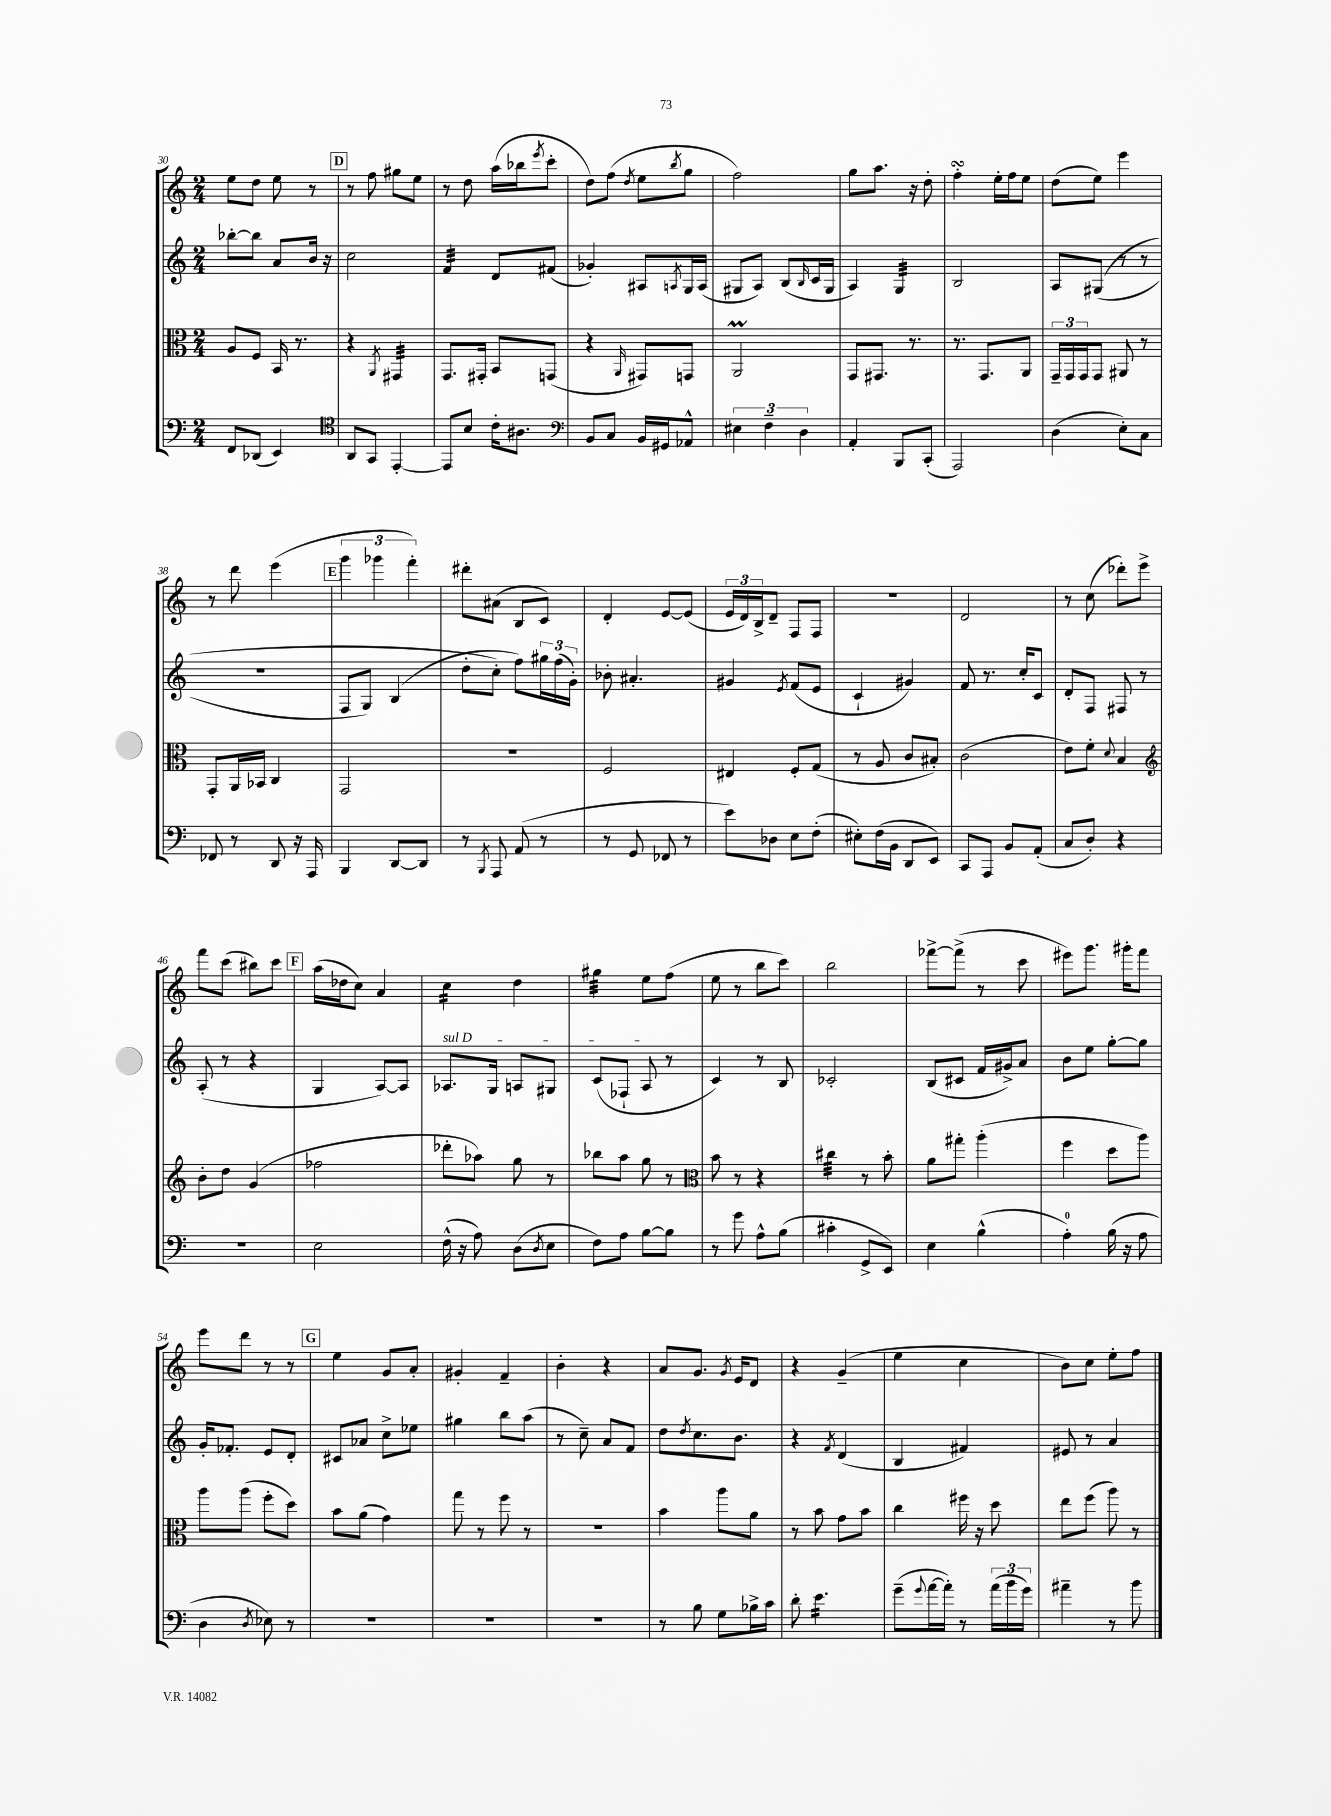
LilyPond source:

<<
\new StaffGroup <<
\new Staff = "s0" {
    \clef treble \key c \major \numericTimeSignature \time 2/4
    e''8 d''8 e''8 r8 |
    \mark \markup { \box "D" } r8 f''8 gis''8 e''8 |
    r8 d''8 a''16( bes''16 \acciaccatura { e'''8 } c'''8-. |
    d''8) f''8( \acciaccatura { d''8 } e''8 \acciaccatura { b''8 } g''8 |
    f''2) |
    g''8 a''8. r16 d''8-. |
    f''4-.\turn e''16-. f''16 e''8 |
    d''8( e''8) e'''4 |
    r8 d'''8 e'''4( |
    \mark \markup { \box "E" } \tuplet 3/2 { g'''4 ges'''4 f'''4-.) } |
    dis'''8-. ais'8( b8 c'8) |
    d'4-. e'8~ e'8( |
    \tuplet 3/2 { e'16 d'16) b16-> } d'8-- f8 f8 |
    r2 |
    d'2 |
    r8 c''8( des'''8-.) e'''8-> |
    f'''8 c'''8( bis''8) c'''8 |
    \mark \markup { \box "F" } a''16( des''16 c''8) a'4 |
    c''4:16 d''4 |
    gis''4:32 e''8 f''8( |
    e''8 r8 b''8 c'''8) |
    b''2 |
    fes'''8~-> fes'''8->( r8 c'''8 |
    eis'''8) g'''8. gis'''16-. f'''8 |
    e'''8 d'''8 r8 r8 |
    \mark \markup { \box "G" } e''4 g'8 a'8-. |
    gis'4-. f'4-- |
    b'4-. r4 |
    a'8 g'8. \acciaccatura { g'8 } e'16 d'8 |
    r4 g'4--( |
    e''4 c''4 |
    b'8) c''8 e''8-. f''8 \bar "|." |
}
\new Staff = "s1" {
    \clef treble \key c \major \numericTimeSignature \time 2/4
    bes''8~-. bes''8 a'8 b'16 r16 |
    \mark \markup { \box "D" } c''2 |
    f'4:32 d'8 fis'8( |
    ges'4-.) ais8 \acciaccatura { a8 } g16 a16( |
    gis8 a8) b8( \grace { b16 } c'16 gis16 |
    a4) g4:32 |
    b2 |
    a8 gis8(\( r8 r8 |
    r2 |
    \mark \markup { \box "E" } f8 g8) b4( |
    d''8-. c''8-.\) f''8) \tuplet 3/2 { gis''16 f''16( g'16-.) } |
    bes'8-. ais'4.-. |
    gis'4 \acciaccatura { e'8 } f'8( e'8 |
    c'4-! gis'4) |
    f'8 r8. c''16-. c'8 |
    d'8-. f8 fis8 r8 |
    a8-.( r8 r4 |
    \mark \markup { \box "F" } g4 a8~) a8 |
    \once \override TextSpanner.bound-details.left.text = \markup { \italic "sul D" } aes8.\startTextSpan g16 a8 gis8 |
    c'8( fes8-! a8\stopTextSpan r8 |
    c'4) r8 b8 |
    ces'2-. |
    b8( cis'8 f'16 gis'16->) a'8 |
    b'8 e''8 g''8~-. g''8 |
    g'16-. fes'8.-. e'8 d'8-. |
    \mark \markup { \box "G" } cis'8 aes'8 c''8-> ees''8 |
    gis''4 b''8 a''8( |
    r8 c''8--) a'8 f'8 |
    d''8 \acciaccatura { d''8 } c''8. b'8. |
    r4 \acciaccatura { f'8 } d'4( |
    b4 fis'4) |
    eis'8 r8 a'4 \bar "|." |
}
\new Staff = "s2" {
    \clef alto \key c \major \numericTimeSignature \time 2/4
    a8 f8 b,16 r8. |
    \mark \markup { \box "D" } r4 \acciaccatura { a,8 } gis,4:32 |
    g,8. gis,16-. b,8 g,8( |
    r4 \grace { a,16 } gis,8) g,8 |
    a,2\prall |
    g,8 gis,8. r8. |
    r8. g,8. a,8 |
    \tuplet 3/2 { g,16-- g,16 g,16 } g,8 ais,8 r8 |
    g,8-. a,16 bes,16 c4 |
    \mark \markup { \box "E" } g,2 |
    r2 |
    f2 |
    eis4 f8-. g8( |
    r8 a8 c'8 bis8-.) |
    c'2( |
    e'8) f'8-. \appoggiatura { d'8 } b4 |
    \clef treble b'8-. d''8 g'4( |
    \mark \markup { \box "F" } fes''2 |
    des'''8-. aes''8) g''8 r8 |
    bes''8 a''8 g''8 r8 |
    \clef alto b'8 r8 r4 |
    cis''4:32 r8 b'8-. |
    a'8 gis''8-. a''4-.( |
    f''4 d''8 a''8) |
    a''8 a''8( f''8-. d''8) |
    \mark \markup { \box "G" } b'8 a'8( g'4) |
    g''8 r8 f''8 r8 |
    r2 |
    b'4 a''8 a'8 |
    r8 b'8 g'8 b'8 |
    c''4 fis''16 r16 d''8 |
    e''8 f''8( a''8) r8 \bar "|." |
}
\new Staff = "s3" {
    \clef bass \key c \major \numericTimeSignature \time 2/4
    f,8 des,8( e,4) |
    \mark \markup { \box "D" } \clef tenor a,8 g,8 e,4~-. |
    e,8 b8 c'16-. ais8. |
    \clef bass b,8 c8 b,16 gis,16 aes,8-^ |
    \tuplet 3/2 { eis4 f4-- d4 } |
    a,4-. b,,8 c,8-.( |
    a,,2) |
    d4( e8-.) c8 |
    fes,8 r8 d,8 r16 a,,16 |
    \mark \markup { \box "E" } b,,4 d,8~ d,8 |
    r8 \acciaccatura { b,,8 } a,,8 a,8( r8 |
    r8 g,8 fes,8 r8 |
    e'8) des8 e8 f8-.( |
    eis8-.) f16( b,16 d,8 e,8) |
    c,8 a,,8 b,8 a,8-.( |
    c8 d8-.) r4 |
    R2 |
    \mark \markup { \box "F" } e2 |
    f16-^( r16 a8) d8( \acciaccatura { d8 } e8 |
    f8) a8 b8~ b8 |
    r8 g'8 a8-^ b8( |
    cis'4-. g,8-> e,8) |
    e4 b4-^( |
    a4-0-.) b16( r16 a8 |
    d4 \acciaccatura { d8 } ees8) r8 |
    \mark \markup { \box "G" } R2 |
    R2 |
    R2 |
    r8 b8 g8 bes16-> c'16 |
    d'8-. e'4.:16 |
    g'8--( \appoggiatura { g'8 } a'16~ a'16-.) r8 \tuplet 3/2 { a'16( b'16 g'16) } |
    ais'4-- r8 b'8 \bar "|." |
}
>>
>>
\layout { \context { \Score currentBarNumber = #30 } }
